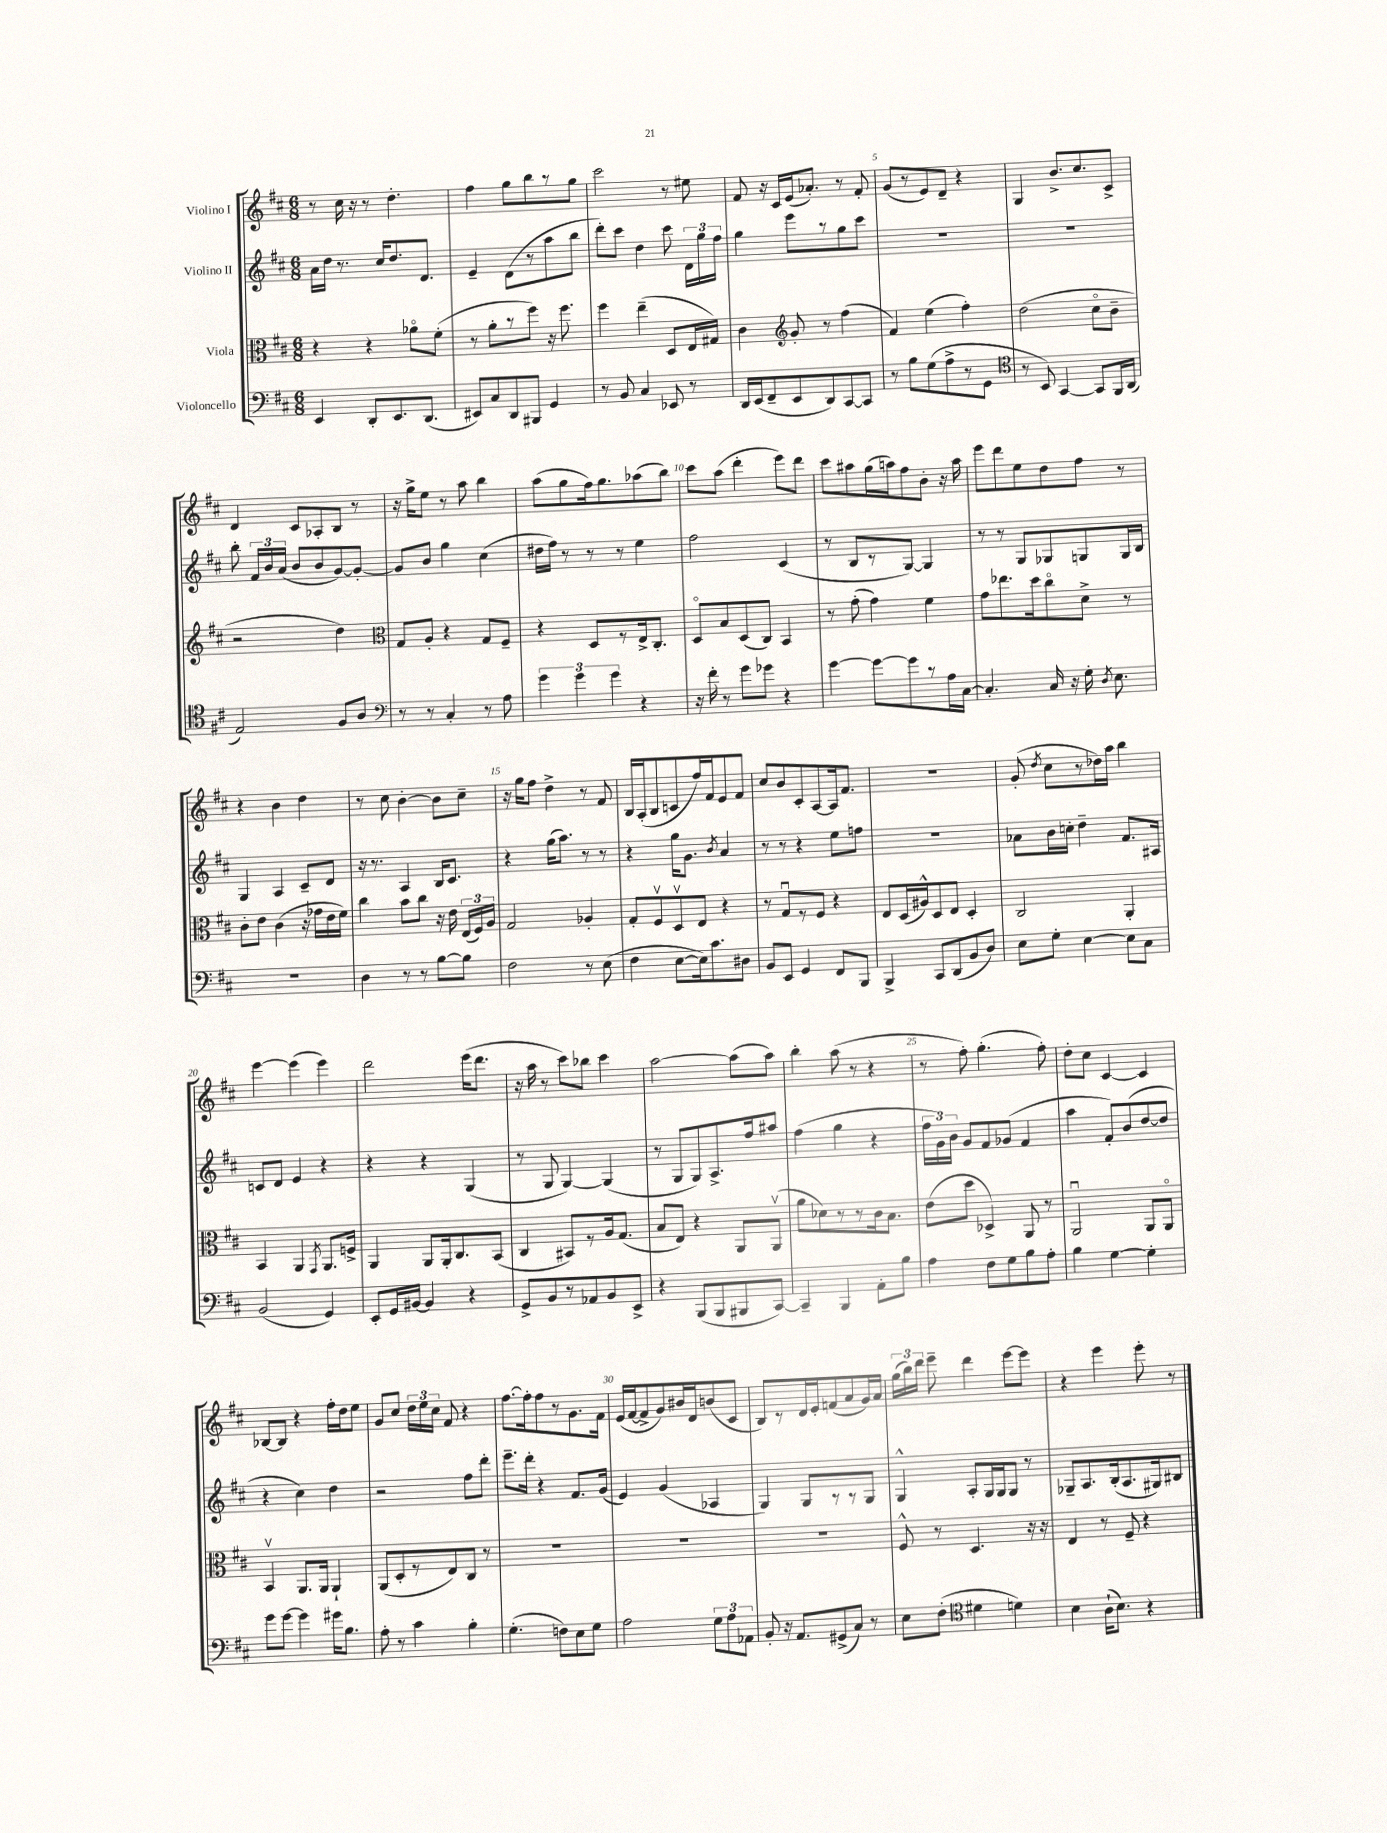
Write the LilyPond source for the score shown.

<<
\new StaffGroup <<
\new Staff = "s0" \with { instrumentName = "Violino I" } {
    \clef treble \key d \major \numericTimeSignature \time 6/8
    \autoBeamOff r8 cis''16 r16 r8 d''4.-. |
    fis''4 g''8[ b''8 r8 g''8] |
    cis'''2 r8 eis''8 |
    fis'8 r16 cis'16[ e'16( aes'8.]-.) r8 fis'8-. |
    g'8[( r8 e'8) d'8]-- r4 |
    g4 b'8.[-> cis''8. cis'8]-> |
    d'4 cis'8[ aes8-. b8] r8 |
    r16 g''16[-> e''8] r8 a''8 b''4 |
    a''8[( g''8 fis''16) g''8. aes''8( b''8]) |
    cis'''8[ a''8]( d'''4-. e'''8[) d'''8] |
    cis'''8[ ais''8 g''16( a''16) fis''8 b'8]-. r16 a''16 |
    e'''8[ d'''8 e''8 d''8 fis''8] r8 |
    r4 b'4 d''4 |
    r8 cis''8 b'4~-. b'8[ cis''8]-- |
    r16 g''16[ fis''8] d''4-> r8 fis'8 |
    b16[ a16-.( b8 c'8 fis''16) fis'16 e'8 fis'8] |
    cis''8[ b'8 cis'8-. a8~ a16 fis'8.] |
    R2. |
    g'8-.( \acciaccatura { d''8 } cis''8[ r8 des''16) a''16] b''4 |
    e'''4~ e'''4( e'''4) |
    d'''2 e'''16[( d'''8.] |
    r16 a''16 r8 cis'''8[) bes''8] cis'''4 |
    a''2~ a''8[( a''8]) |
    b''4-. a''8( r8 r4 |
    r8 fis''8-.) g''4.-.( fis''8-.) |
    d''8[-. cis''8] cis'4~ cis'4 |
    bes8[~ bes8] r4 fis''16[-. d''16 e''8] |
    g'8[ cis''8] \tuplet 3/2 { d''16[ e''16 cis''16] } fis'8 r4 |
    fis''8.[~ fis''16-. fis''8 r8 g'8. fis'16] |
    e'16[( fis'16~ fis'8-> g'8) bis'16 d'16 b'8( cis'8] |
    b8[) r8 d'16 e'16-. f'8( a'8 g'16) a'16] |
    \tuplet 3/2 { g''16[( b''16) d'''16] } e'''8-- d'''4 e'''8[~ e'''8] |
    r4 e'''4 e'''8-. r8 \bar "|." |
}
\new Staff = "s1" \with { instrumentName = "Violino II" } {
    \clef treble \key d \major \numericTimeSignature \time 6/8
    \autoBeamOff a'16[ d''16] r8. cis''16[ d''8. d'8.] |
    e'4-- d'8[( r8 a''8 b''8] |
    d'''8[-.) cis'''8] d''4 cis'''8 \tuplet 3/2 { d'16[ g''16 fis''16] } |
    g''4 e'''8[ r8 g''8 cis'''8] |
    R2. |
    R2. |
    b''8-. \tuplet 3/2 { fis'16[ b'16 a'16]( } b'8[ b'8 g'8~) g'8]~-. |
    g'8[ b'8] g''4 cis''4( |
    dis''16[ fis''16]) r8 r8 r8 e''4 |
    fis''2 cis'4( |
    r8 b8[ r8 g8]~) g4 |
    r8 r8 g8[ ges8 g8 g16 b16] |
    g4 a4 cis'8[-- d'8] |
    r16 r8. a4 b16[ cis'8.] |
    r4 g''16[( a''8.]) r8 r8 |
    r4 g''16[ g'8.] \acciaccatura { b'8 } a'4 |
    r8 r8 r4 e''8[ f''8] |
    R2. |
    aes'8[ b'16 c''16]-. d''4-- fis'8.[ ais16] |
    c'8[ d'8] e'4 r4 |
    r4 r4 g4( |
    r8 g8 g4~) g4( |
    r8 g8[ g8) a8.-> fis''16 ais''8] |
    fis''4( g''4 r4 |
    \tuplet 3/2 { fis''16[ g'16) b'16] } g'8[ fis'8 ges'8]( fis'4 |
    a''4 fis'8[-.) b'8( d''8~ d''8] |
    r4 cis''4) d''4 |
    r2 fis''8[ d'''8]-. |
    e'''8.[-- d'''16]-. r4 fis'8.[ g'16]( |
    e'4) g'4( aes4 |
    g4) g8[ r8 r8 g8] |
    g4-^ a8[-. g16 g16 g8] r8 |
    ges8[-- a8. b16-.( a8. gis16) bis8] \bar "|." |
}
\new Staff = "s2" \with { instrumentName = "Viola" } {
    \clef alto \key d \major \numericTimeSignature \time 6/8
    \autoBeamOff r4 r4 aes'8[\flageolet fis'8]-.( |
    r8 a'8[-. r8 fis''8]) r16 fis''8. |
    fis''4 e''4--( d8[ e16 gis16]) |
    cis'4 \clef treble g'8-. r8 fis''4( |
    fis'4) e''4( fis''4-.) |
    d''2( cis''8[\flageolet b'8]-- |
    r2 d''4) |
    \clef alto g8[ a8]-. r4 g8[ fis8]-- |
    r4 d8[ r8 e16-> cis8.]-. |
    d8[\flageolet b8 d8( cis8]) b,4 |
    r8 g'8-.( g'4) fis'4 |
    g'8[ ees''8. d''16 cis''8\flageolet d'8]-> r8 |
    cis'8[-. e'8] cis'4( r16 ges'16[ e'16 fis'16]) |
    cis''4 b'8[ cis''8] r16 e'16 \tuplet 3/2 { e16[( fis16) a16] } |
    g2 aes4-. |
    g8[-. fis8\upbow d8\upbow e8] r4 |
    r8 g8[\downbow r8 fis8] r4 |
    e8[ d16( ais16-^) d8 e8] d4-. |
    cis2 a,4-. |
    b,4 a,4 \acciaccatura { g,8 } a,8.[ f16]-> |
    a,4 a,8[ a,16-. cis8. b,8]( |
    cis4 bis,8[) r8 a16 g8.]( |
    b8[ e8]) r4 a,8[ a,8]\upbow( |
    a'8[ des'8) r8 r8 cis'16 b8.] |
    e'8[( d''8] des4->) a,8 r8 |
    a,2\downbow a,8[ a,8]\flageolet |
    b,4\upbow a,8.[ a,16] a,4-! |
    a,8[( d8-. r8 e8) cis8] r8 |
    R2. |
    R2. |
    R2. |
    fis8-^ r8 d4. r16 r16 |
    e4 r8 fis8-- r4 \bar "|." |
}
\new Staff = "s3" \with { instrumentName = "Violoncello" } {
    \clef bass \key d \major \numericTimeSignature \time 6/8
    \autoBeamOff e,4 d,8[-. e,8. d,8.]( |
    eis,8[) cis8 d,8 bis,,8] g,4 |
    r8 b,8 cis4 ees,8 r8 |
    d,16[ e,16( fis,8-- e,8 d,8) cis,8~ cis,8] |
    r8 b8[ g8( a8-> r8 g,8] |
    \clef tenor r8 b,8) g,4~ g,8[ fis,16 a,16]( |
    e2) fis8[ a8] |
    \clef bass r8 r8 cis4-. r8 a8 |
    \tuplet 3/2 { g'4 g'4 g'4 } r4 |
    r16 fis'16-. r8 g'8[ ges'8] r4 |
    g'4~ g'8[~ g'8 r8 a16 cis16]~ |
    cis4.-. cis16 r16 g16-. \acciaccatura { d8 } e8. |
    R2. |
    d4 r8 r8 b8[~ b8] |
    fis2 r8 e8( |
    fis4 e8[~ e16) cis'8. dis8] |
    b,8[ e,8] g,4 fis,8[ b,,8] |
    b,,4-> cis,8[ d,8( b,8 d8]) |
    e8[ g8]-. e4~ e8[ cis8] |
    b,2( g,4) |
    e,8[-. g,16 bis,16]~ bis,4 r4 |
    g,8[-> b,8 r8 aes,8 b,8 e,8]-> |
    r4 b,,8[( b,,8 bis,,8 cis,8]~) |
    cis,4-- b,,4 a,8[-. b8] |
    a4 fis8[ g8 b8 a8]-. |
    b4 g4~ g4-. |
    g'8[ g'8]~ g'4 gis'16[ b8.] |
    a8-. r8 cis'4 b4-. |
    g4.-.( f8[) e8 g8] |
    a2 \tuplet 3/2 { g8[ a8 aes,8] } |
    b,8-. r16 a,8.[ gis,8->( cis8]) r8 |
    e8[ fis8]-.( \clef tenor dis'4 d'4) |
    b4 a16[-!( b8.]) r4 \bar "|." |
}
>>
>>
\layout { \context { \Score \override BarNumber.break-visibility = ##(#f #t #t) barNumberVisibility = #(every-nth-bar-number-visible 5) } }
